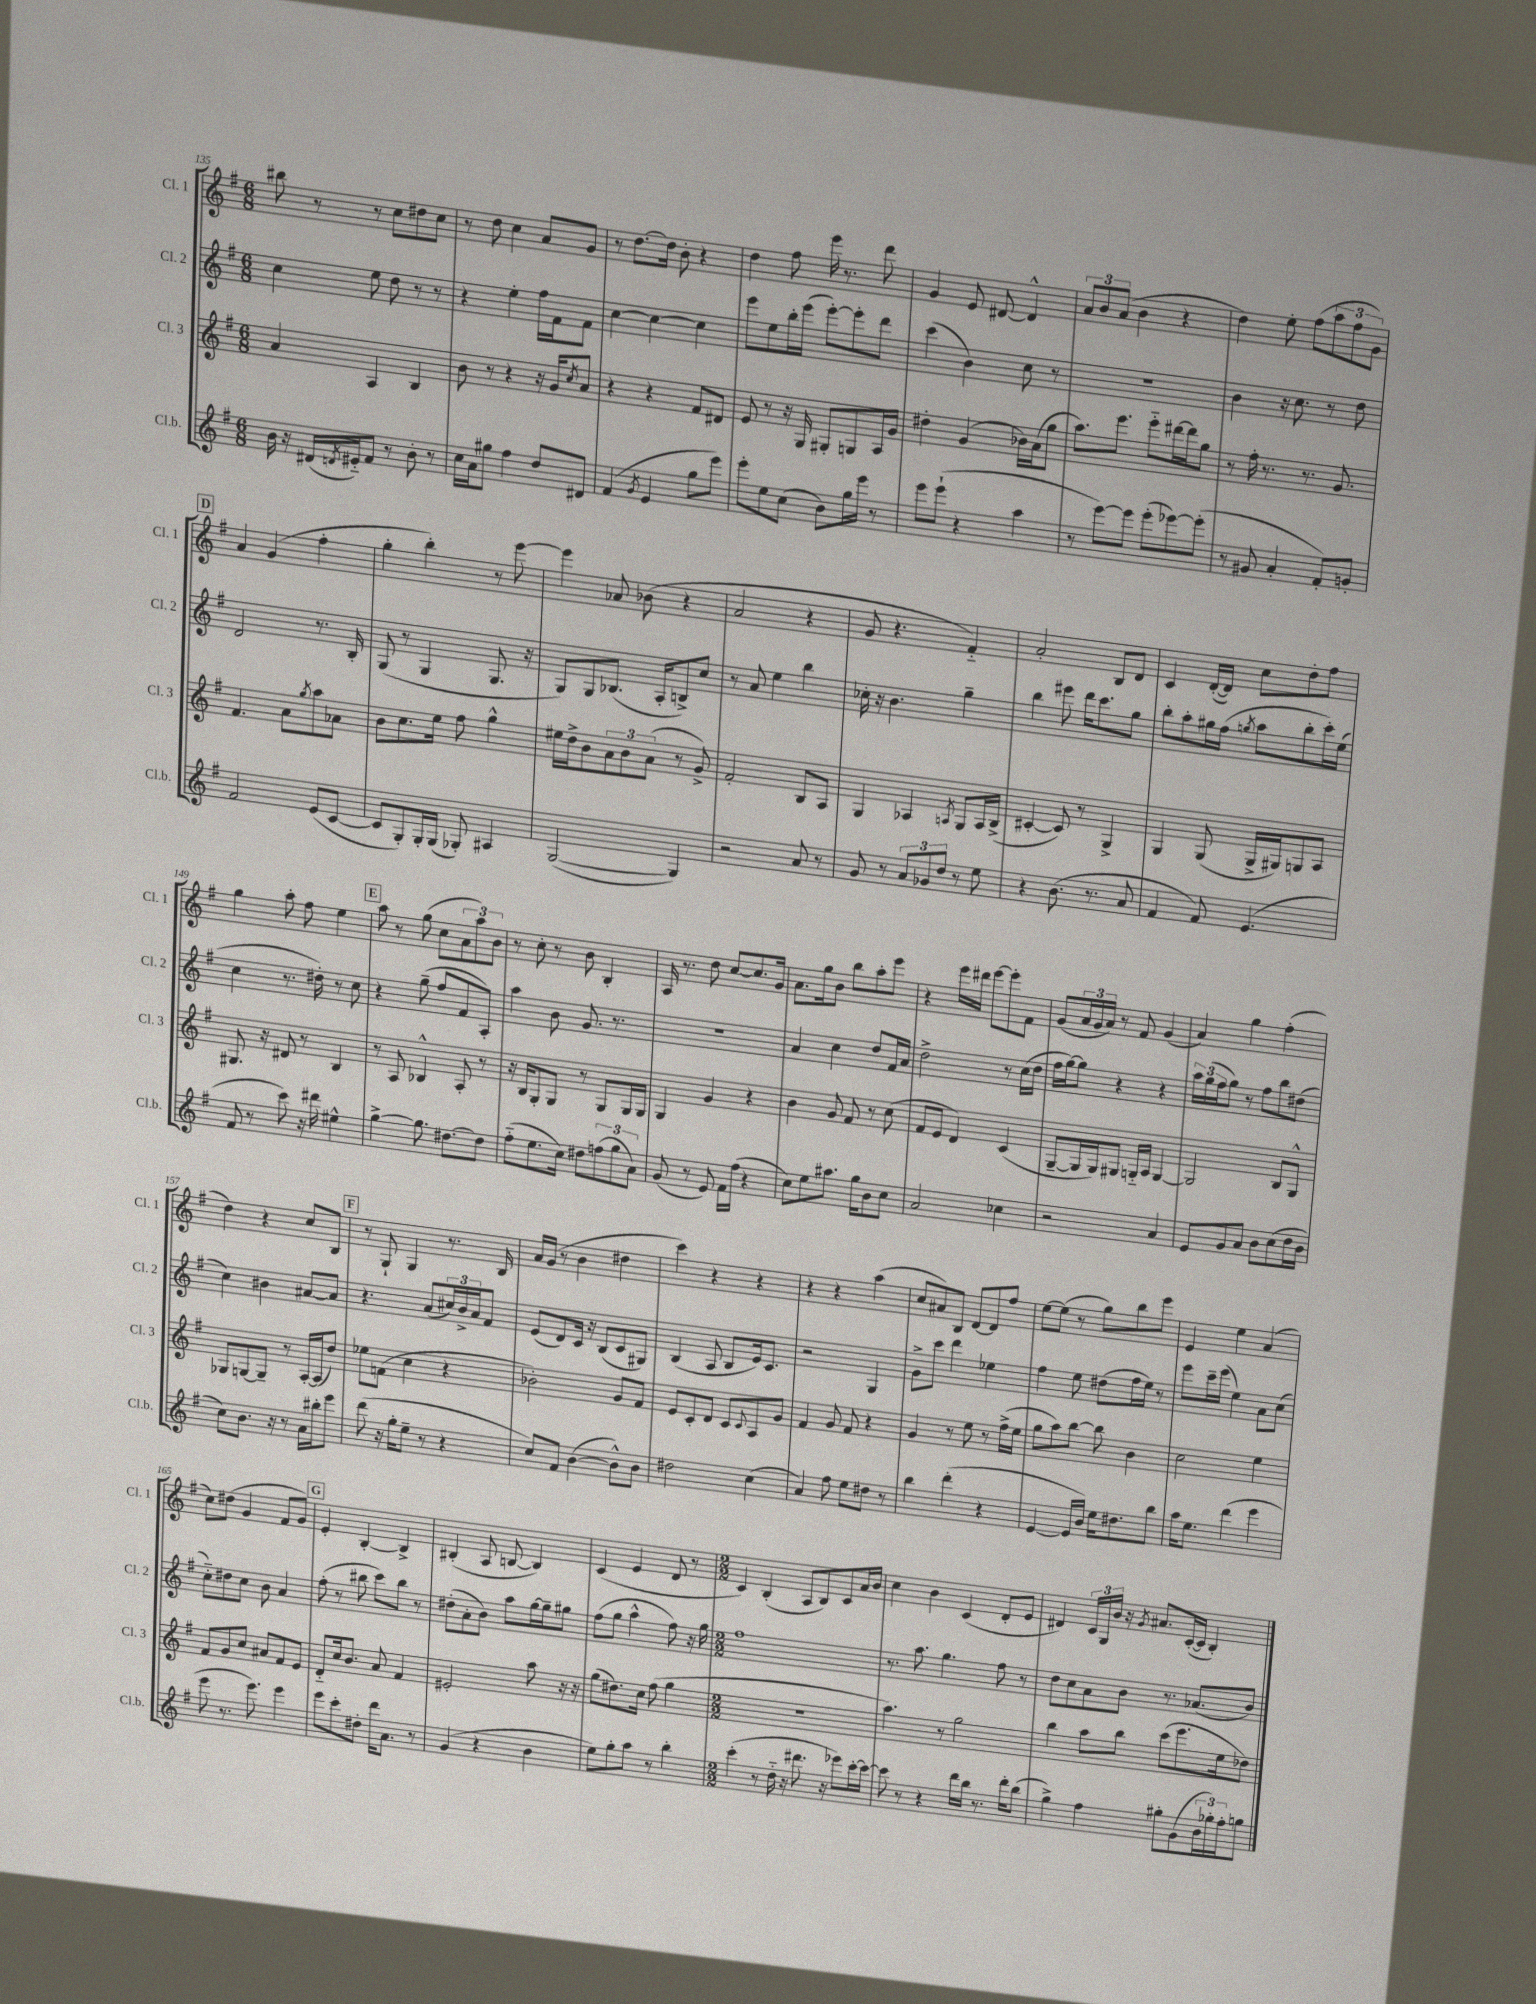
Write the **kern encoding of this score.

**kern	**kern	**kern	**kern
*part4	*part3	*part2	*part1
*staff4	*staff3	*staff2	*staff1
*I"Cl.b.	*I"Cl. 3	*I"Cl. 2	*I"Cl. 1
*I'Cl.b.	*I'Cl. 3	*I'Cl. 2	*I'Cl. 1
*clefG2	*clefG2	*clefG2	*clefG2
*k[f#]	*k[f#]	*k[f#]	*k[f#]
*M6/8	*M6/8	*M6/8	*M6/8
=135	=135	=135	=135
16b\	4a/	4cc\	8bb#X\
16r	.	.	.
(16d#X/LL	.	.	8r
8qdn/	.	.	.
16e#X/J)	.	.	.
8f#/J	4A/	8ee\	8r
8r	.	8dd\	8cc\L
8b'\	4B/	8r	8dd#X\
8r	.	8r	8cc\J
=136	=136	=136	=136
16cc\LL	8b\	4r	8r
16a\J	.	.	.
8gg#X\J	8r	.	8dd\
4ff#\	4r	4ee'\	4cc\
8dd/L	16r	16ff#\LL	8a/L
.	16g/KL	16f#\J	.
.	8qcc/	.	.
8d#X/J	8a/J	8f#\J	8g/J
=137	=137	=137	=137
(4f#/	4r	[4cc\	8r
.	.	.	[8.dd\L
8qg/	.	.	.
4e/	4r	4cc\_	.
.	.	.	16dd\Jk]
.	.	.	8b'\
8gg\L	8f#/L	4cc\]	4r
8eee\J)	8d#X/J	.	.
=138	=138	=138	=138
8eee'\L	8e/	8eee\L	4dd\
8ee\	8r	8ee\	.
(8cc\J	16r	16bb'\L	8ff#\
.	16G/	(16eee\JJ	.
8b\L)	8G#X'/L	[8eee'\L)	16eee\
.	.	.	8.r
16gg\L	8Gn/	8eee'\]	.
16eee\JJ	.	.	.
8r	16A/L	8ddd\J	8ddd\
.	16g/JJ	.	.
=139	=139	=139	=139
8eee\L	4dd#X'\	(4ccc\	4g/
(8eee`\J	.	.	.
4r	(4g/	4b\)	8e/
.	.	.	[8d#X/
4aa\	16b-X\LL)	8cc\	4d#^^/]
.	(16a\J	.	.
.	8gg\J	8r	.
=140	=140	=140	=140
8r	8.aa\L)	2.r	12a/L
.	.	.	12b/
[8eee\L)	.	.	.
.	.	.	(12a/J
.	8.eee\J	.	.
8eee\J]	.	.	4b\
(8eee'\L	8eee\L	.	.
[8eee-X\)	[16ddd#X\L	.	4r
.	16ddd#\J]	.	.
(8eee-'\J]	8gg\J	.	.
=141	=141	=141	=141
8r	8r	4b\	4dd\)
8g#X/	16ff#'\	.	.
.	8.r	.	.
4a'/	.	16r	8ee'\
.	.	8.cc\	.
.	8.r	.	(8ff#\L
8f#'/L)	.	8r	12aa\
.	8.g/	.	.
.	.	.	12ff#\
8gn'/J	.	8dd\	.
.	.	.	12g\J)
!!LO:LB:g=z
!!LO:REH:place=s1:t=D
=142	=142	=142	=142
2f#/	4.f#/	2d/	4a/
.	.	.	(4g/
.	8a\L	.	.
.	8qgg/	.	.
(8e/L	8aa\	8.r	4ff#'\
[8c/J	8a-X\J	.	.
.	.	16B'/	.
=143	=143	=143	=143
8c/L]	8b\L	(8G/	4gg'\
8G'/)	8.cc\	8r	.
16G'/L	.	4G/	4bb'\)
(16G/JJ	16ee\Jk	.	.
8G-X'/)	8ff#\	.	.
4A#X/	4gg^^\	8.G/	8r
.	.	.	[8eee\
.	.	16r	.
=144	=144	=144	=144
([2G/	16ee#X\LL	8G/L)	4eee\]
.	16dd^\J	.	.
.	8b\	8G/	.
.	12a\	(8.B-X/J	8a-X/
.	12b\	.	.
.	.	.	(8b-X\
.	(12a\J	.	.
.	.	16A'/KL	.
4G/])	8r	8Bn^/)	4r
.	8g^/)	8cc/J	.
=145	=145	=145	=145
2r	2f#'/	8r	2a/
.	.	8a/	.
.	.	4ee\	.
8a/	8B/L	4bb\	4r
8r	8A/J	.	.
=146	=146	=146	=146
8g/	4G/	16cc-X'\	8g/
.	.	16r	.
8r	.	4.b\	4.r
12a/L	4A-X/	.	.
12g-X/	.	.	.
12dd/J	.	.	.
.	8qAn/	.	.
8r	8G/L	4gg~\	4f#/)
8ee\	16A/L	.	.
.	(16B^/JJ	.	.
=147	=147	=147	=147
4r	[4c#X'/	4bb\	2a'/
(8.b\	8c#/])	8eee#X\	.
.	8r	16ddd\KL	.
8.r	.	8.ccc\	.
.	4G^/	.	8B/L
8a/	.	8gg\J	8d/J
=148	=148	=148	=148
4f#/	4G/	8bb'\L	4c/
.	.	8aa'\	.
8f#/)	(8G/	16gg#X\L	([16d'/LL
.	.	(16ff#\JJ	16d/JJ])
.	.	8qggn/	.
(4.e/	16G^/LL	8aa\L	8cc\L
.	16G#X/J)	.	.
.	8Gn/	8bb'\	8dd'\
.	8A/J	16ccc'\L)	8ff#\J
.	.	(16ee\JJ	.
!!LO:LB:g=z
=149	=149	=149	=149
8f#/	8.G#X/	4cc\	4gg\
8r	.	.	.
.	16r	.	.
8ccc\)	8d#X/	8.r	8aa'\
16r	8r	.	8ff#\
16ddd#X\	.	16dd#X'\)	.
4ee#X^^\	4B/	8r	4ee\
.	.	8cc\	.
!!LO:REH:place=s1:t=E
=150	=150	=150	=150
[4gg^\	8r	4r	8aa\
.	8A/	.	8r
8.gg\]	4B-X^^/	(8gg~\	(8gg\
.	.	8ff#/L	8cc\L
[8.dd#X\L	.	.	.
.	8A'/	8f#/	12a\
.	.	.	12aa\)
8dd#\J]	8r	8A'/J)	.
.	.	.	12b\J
=151	=151	=151	=151
(8ff#\L	16r	4aa\	8r
.	16B/KL	.	.
8.ee\	8G'/	.	8cc'\
.	8G/J	8b\	8r
16cc\Jk)	.	.	.
8dd#X\L	8r	8.g/	8b\
(12ffn\	8G/L	.	4B'/
.	.	8.r	.
12gg\	.	.	.
.	16G/L	.	.
12a\J)	.	.	.
.	16G/JJ	.	.
=152	=152	=152	=152
(8g/	4G/	2.r	16A/
.	.	.	8.r
8r	.	.	.
8e/)	4g/	.	8dd\
16f#\LL	.	.	[8cc/L
(16ff#\JJ	.	.	.
4r	4r	.	8.cc/]
.	.	.	16g/Jk
=153	=153	=153	=153
8cc\L)	4b\	4a/	8.a\L
8ee\	.	.	.
.	.	.	16gg\k
8.aa#X\J	8g/	4cc\	8b\J
.	8f#/	.	8bb\L
16gg\KL	.	.	.
8b\	8r	8dd/L	8aa'\
8cc\J	(8cc\	16f#/L	8eee\J
.	.	16a/JJ	.
=154	=154	=154	=154
2a/	8f#/L	2dd^\	4r
.	8e/J	.	.
.	4d/)	.	16eee\LL
.	.	.	16ddd#X\JJ
.	.	.	[8eee\L
4cc-X\	(4c/	8r	8eee'\]
.	.	(16cc\LL	8f#\J
.	.	16dd\JJ	.
=155	=155	=155	=155
2r	[8G~/L	16ff#\LL	(8g/L
.	.	[16gg\J)	.
.	16G/L]	8gg\J]	24a/L
.	.	.	24g/
.	16G/J)	.	.
.	.	.	24a/JJ)
.	8G#X/J	4r	8r
.	16Gn/LL	.	8f#/
.	16A/JJ	.	.
4a/	[4G/	4r	(4g/
=156	=156	=156	=156
8e/L	2G/]	24aa\LL	4a/)
.	.	(24gg\	.
.	.	24ff#\J	.
8g/	.	8gg\J)	.
8a/J	.	8r	4gg\
8b\L	.	8ff#\L	.
(8cc\	8B/L	8bb\	(4ff#'\
16dd\L	8G^^/J	(8dd#X\J	.
16b\JJ	.	.	.
!!LO:LB:g=z
=157	=157	=157	=157
8cc\L)	8G-X/L	4cc\)	4dd\)
8.b\J	[8Gn/	.	.
.	8G~/J]	4b#X\	4r
16r	.	.	.
8r	8r	.	.
16a\LL	[16A'/LL	[8a#X/L	8cc/L
16bb#X'\J	(16A/J]	.	.
8eee\J	8dd/J)	8a#/J]	8B/J
!!LO:REH:place=s1:t=F
=158	=158	=158	=158
(8ddd\	8ee-X\L	4.r	8r
16r	(8fn\J	.	8G`/
16gg'\KL	.	.	.
8ee~\J	4cc\	.	4G/
8r	.	(8a/L	.
4r	4r	24cc#X/L)	8.r
.	.	24b^/	.
.	.	24a/J	.
.	.	8f#/J	.
.	.	.	16B/
=159	=159	=159	=159
8cc/L)	2b-X'\)	(8e/L	16a/LL
.	.	.	(16g/JJ
8f#/J	.	8d/)	8r
([4b\	.	16c/Jk	4b\
.	.	16r	.
.	.	(8B/L	.
8b^^\L])	8g/L	8c/	4dd#X\
8b\J	8f#/J	8G#X/J)	.
=160	=160	=160	=160
2dd#X\	8e/L	(4B/	4ccc\)
.	8c'/	.	.
.	8d/J	8A/	4r
.	8c/L	8B/L	.
.	8qqc/	.	.
(4cc\	8A/	16e/k)	4r
.	.	8.c/J	.
.	8g/J	.	.
=161	=161	=161	=161
4a/)	4f#/	2r	4r
8ff#\	8g/	.	4r
8ee\L	8f#/	.	.
8dd#X\J	4r	4G/	(4aa\
8r	.	.	.
=162	=162	=162	=162
4bb\	4g/	8g^\L	8cc/L
.	.	8ccc\J	8a#X/)
(4ddd'\	8r	4ddd\	8B/J
.	8ee\	.	[8d/L
4r	8r	4ee-X\	8d/]
.	(16ff#^\LL	.	8ff#/J
.	16ee\JJ	.	.
=163	=163	=163	=163
[4e/	8gg\L	4ff#\	[8ee\L
.	8aa\)	.	(8ee\J]
16e/LL]	[8bb\J	8ee\	8r
16b/JJ)	.	.	.
16ee\KL	8bb\]	(8dd#X\L	8gg\L)
8.dd#X\	.	.	.
.	4b\	16ff#\L	8bb\
.	.	16ee\JJ)	.
8bb\J	.	8r	8eee\J
=164	=164	=164	=164
16aa\KL	2cc\	8eee\L	4e/
8.ee\J	.	.	.
.	.	16ccc~\L	.
.	.	(16eee\JJ	.
(4ddd\	.	4ee\)	4ee\
4eee\	4ee\	8a\L	(4a/
.	.	(8cc\J	.
!!LO:LB:g=z
=165	=165	=165	=165
8eee\	8f#/L	8cc\L)	8cc\L)
8.r	8g/	8dd#X\	(8dd#X\J
.	8cc/J	8cc\J	4g/
8.eee\)	.	.	.
.	8a#X/L	8b\	.
4eee\	8f#/	4a/	8f#/L
.	8e/J	.	8g/J)
!!LO:REH:place=s1:t=G
=166	=166	=166	=166
8eee\L	8d/L	(8ff#'\	4e'/
8ccc'\	16cc/k	8r	.
.	8.b/J	.	.
8dd#X'\J	.	8bb#X\	[4B'/
16ddd\KL	8a/	8ccc\L)	.
8.a\J	.	.	.
.	4f#/	8bb#\J	4B^/]
8r	.	8r	.
=167	=167	=167	=167
(4g/	2e#X'/	(8dd#X'\L	(4B#X'/
.	.	8a'\	.
4r	.	8b\J)	8A/
.	.	8aa\L	[8Bn/
4b\	8aa\	[16gg\L	4B/])
.	.	16gg~\J]	.
.	16r	8gg#X\J	.
.	16r	.	.
=168	=168	=168	=168
8ee\L)	(8gg\L	(8ff#\L	(4c/
8gg'\	8.dd#X\)	8gg\J	.
8aa\J	.	4aa^^\	4e/
.	16cc\Jk	.	.
8r	(8ff#\	.	.
4bb'\	4gg\	8ff#\)	8d/
.	.	16r	8r
.	.	16gg\	.
=169	=169	=169	=169
*M2/2	*M2/2	*M2/2	*M2/2
(4ccc'\	1r	1ff#	4c/)
8r	.	.	(4B'/
16dd\	.	.	.
16r	.	.	.
8.ddd#X\	.	.	8A/L
.	.	.	8B/)
16r	.	.	.
8eee-X\L)	.	.	8c/
[16ccc'\L	.	.	16a/L
16ccc\JJ_	.	.	16b/JJ
=170	=170	=170	=170
8ccc\]	4.aa\)	8.r	4cc\
8r	.	.	.
.	.	8.aa\	.
4r	.	.	4b\
.	8r	4.gg\	.
16ddd\LL	2gg\	.	(4c/
16bb\JJ	.	.	.
8.r	.	.	.
.	.	8ff#\	8d'/L
16ddd'\KL	.	.	.
(8bb\J	.	8r	8e/J
=171	=171	=171	=171
4gg^\)	4bb\	8dd\L	4d#X/)
.	.	8cc\	.
4ff#\	8aa\L	8a\	24c/LL
.	.	.	24G/
.	.	.	24b/JJ
.	8bb\J	8b\J	16r
.	.	.	8qg/
.	.	.	8.a#X/L
8gg#X'\L	(8ccc\L	8.r	.
(8g\	8.eee\	.	([16c'/L
.	.	(8.a-X/L	16c/JJ]
24b\L	.	.	4B'/)
24gg-X'\)	.	.	.
.	16ee\k	.	.
24ff#'\J	.	.	.
8ggn\J	8dd-X\J)	8b/J)	.
==	==	==	==
*-	*-	*-	*-
